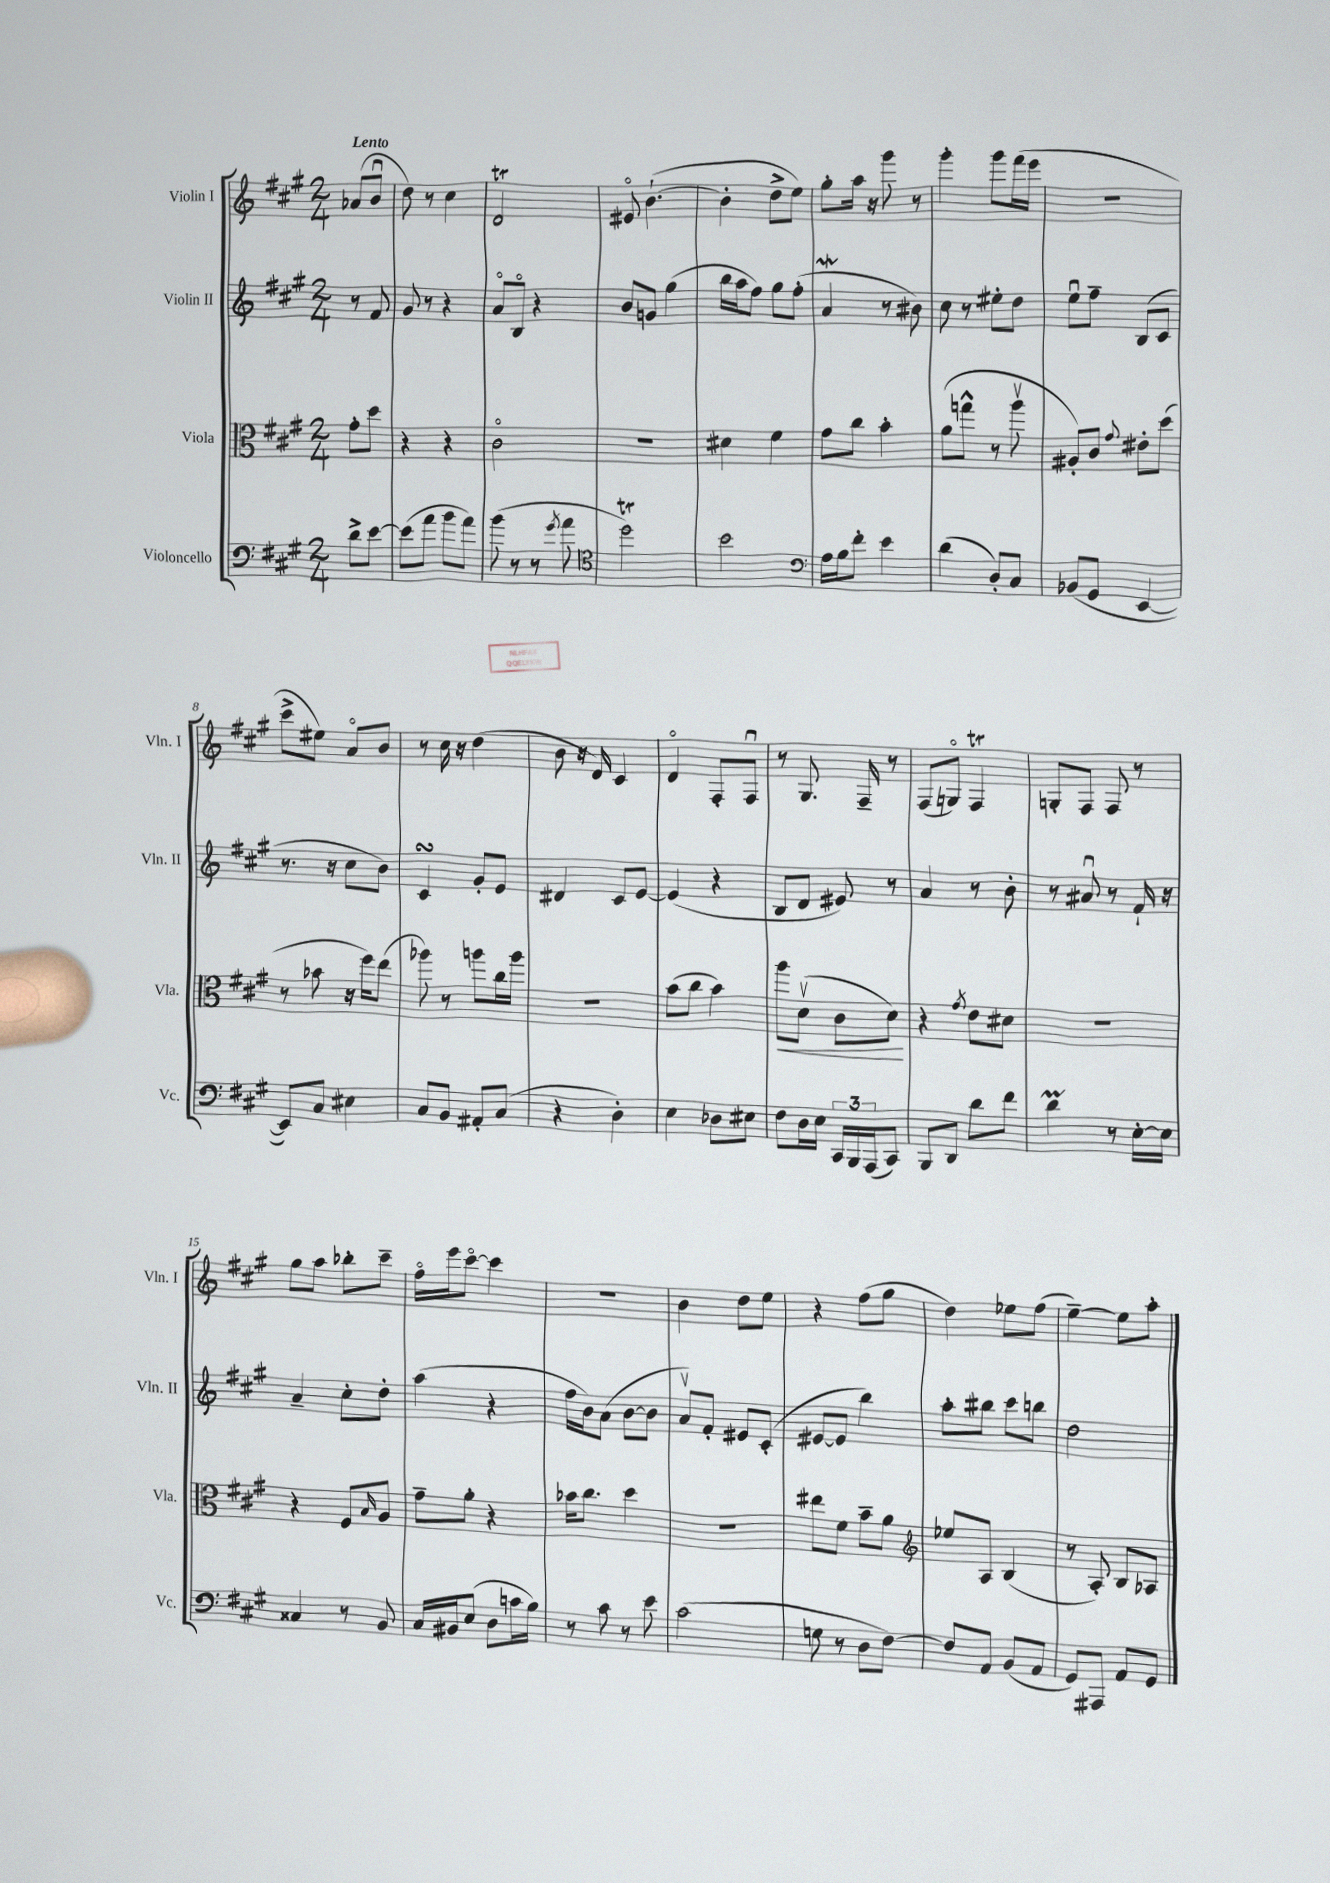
<<
\new StaffGroup <<
\new Staff = "s0" \with { instrumentName = "Violin I" shortInstrumentName = "Vln. I" } {
    \clef treble \key a \major \numericTimeSignature \time 2/4 \partial 4 \tempo "Lento"
    aes'8( b'8\downbow |
    d''8) r8 cis''4 |
    d'2\trill |
    eis'8\flageolet b'4.~-!( |
    b'4-. d''8-> e''8) |
    gis''8-. a''16 r16 gis'''8 r8 |
    gis'''4-. gis'''8 fis'''16( e'''16 |
    r2 |
    cis'''8-> eis''8) a'8\flageolet b'8 |
    r8 cis''16 r16 d''4( |
    b'8 r16 d'16) cis'4 |
    d'4\flageolet fis8-. fis8\downbow |
    r8 gis8. fis16-- r8 |
    fis8( g8\flageolet) fis4\trill |
    g8-. fis8 fis8 r8 |
    gis''8 a''8 bes''8-. cis'''8-- |
    fis''16\flageolet e'''16 cis'''8~\flageolet cis'''4 |
    r2 |
    b'4 d''8 e''8 |
    r4 fis''8( gis''8 |
    d''4) ees''8 fis''8( |
    e''4~--) e''8 a''8-. \bar "|." |
}
\new Staff = "s1" \with { instrumentName = "Violin II" shortInstrumentName = "Vln. II" } {
    \clef treble \key a \major \numericTimeSignature \time 2/4 \partial 4
    r8 fis'8 |
    gis'8 r8 r4 |
    a'8\flageolet b8\flageolet r4 |
    b'8 g'8 gis''4( |
    b''16 a''16 fis''8) gis''8 fis''8-.( |
    a'4\mordent r8 bis'8) |
    cis''8 r8 eis''8-. d''8 |
    e''8\downbow fis''8-- b8( cis'8 |
    r8. r16 cis''8 b'8) |
    cis'4\turn gis'8-. e'8 |
    dis'4 cis'8 e'8~ |
    e'4( r4 |
    b8 d'8 eis'8) r8 |
    a'4 r8 b'8-. |
    r8 ais'8\downbow r8 fis'16-! r16 |
    a'4-- cis''8-. d''8-. |
    a''4( r4 |
    fis''16 b'16) a'8( b'8~ b'8 |
    a'8\upbow) fis'8-. eis'8 cis'8-.( |
    eis'8~ eis'8 b''4) |
    a''8-. bis''8 cis'''8 b''8 |
    d''2 \bar "|." |
}
\new Staff = "s2" \with { instrumentName = "Viola" shortInstrumentName = "Vla." } {
    \clef alto \key a \major \numericTimeSignature \time 2/4 \partial 4
    gis'8-. d''8 |
    r4 r4 |
    cis'2\flageolet |
    R2 |
    dis'4 fis'4 |
    gis'8 cis''8 b'4-. |
    a'8( g''8-^ r8 a''8\upbow |
    ais8-.) cis'8 \appoggiatura { gis'8 } eis'8-. d''8( |
    r8 bes'8 r16 fis''16) e''8( |
    aes''8) r8 a''8 cis''16 a''16 |
    R2 |
    b'8( cis''8 b'4) |
    a''8\< d'8\upbow( cis'8 d'8\!) |
    r4 \acciaccatura { gis'8 } e'8 dis'8 |
    R2 |
    r4 fis8 \grace { b16 } a8 |
    gis'8-- a'8-. r4 |
    bes'16 cis''8. d''4 |
    R2 |
    eis''8 fis'8 b'8-- a'8 |
    \clef treble ees''8 a8 b4( |
    r8 a8-.) b8 aes8 \bar "|." |
}
\new Staff = "s3" \with { instrumentName = "Violoncello" shortInstrumentName = "Vc." } {
    \clef bass \key a \major \numericTimeSignature \time 2/4 \partial 4
    d'8-> e'8~ |
    e'8( a'8 b'8 a'8) |
    b'8( r8 r8 \acciaccatura { gis'8 } a'8 |
    \clef tenor d''2\trill) |
    b'2 |
    \clef bass a16 b16 fis'8-. e'4 |
    d'4( d8-.) cis8 |
    bes,8( gis,8 e,4~ |
    e,8) cis8 eis4 |
    cis8 b,8 ais,8-. cis8( |
    r4 d4-.) |
    e4 des8 eis8 |
    fis8 d16 e16 \tuplet 3/2 { cis,16 b,,16 a,,16( } cis,8) |
    b,,8 d,8 d'8 fis'8 |
    d'4\prall r8 e16~-. e16 |
    cisis4 r8 b,8 |
    cis16 bis,16 e8( d8 c'16 b16) |
    r8 cis'8 r8 e'8 |
    cis'2( |
    g8 r8 d8 fis8~) |
    fis8 a,8 b,8( a,8 |
    gis,8) ais,,8 a,8 gis,8 \bar "|." |
}
>>
>>
